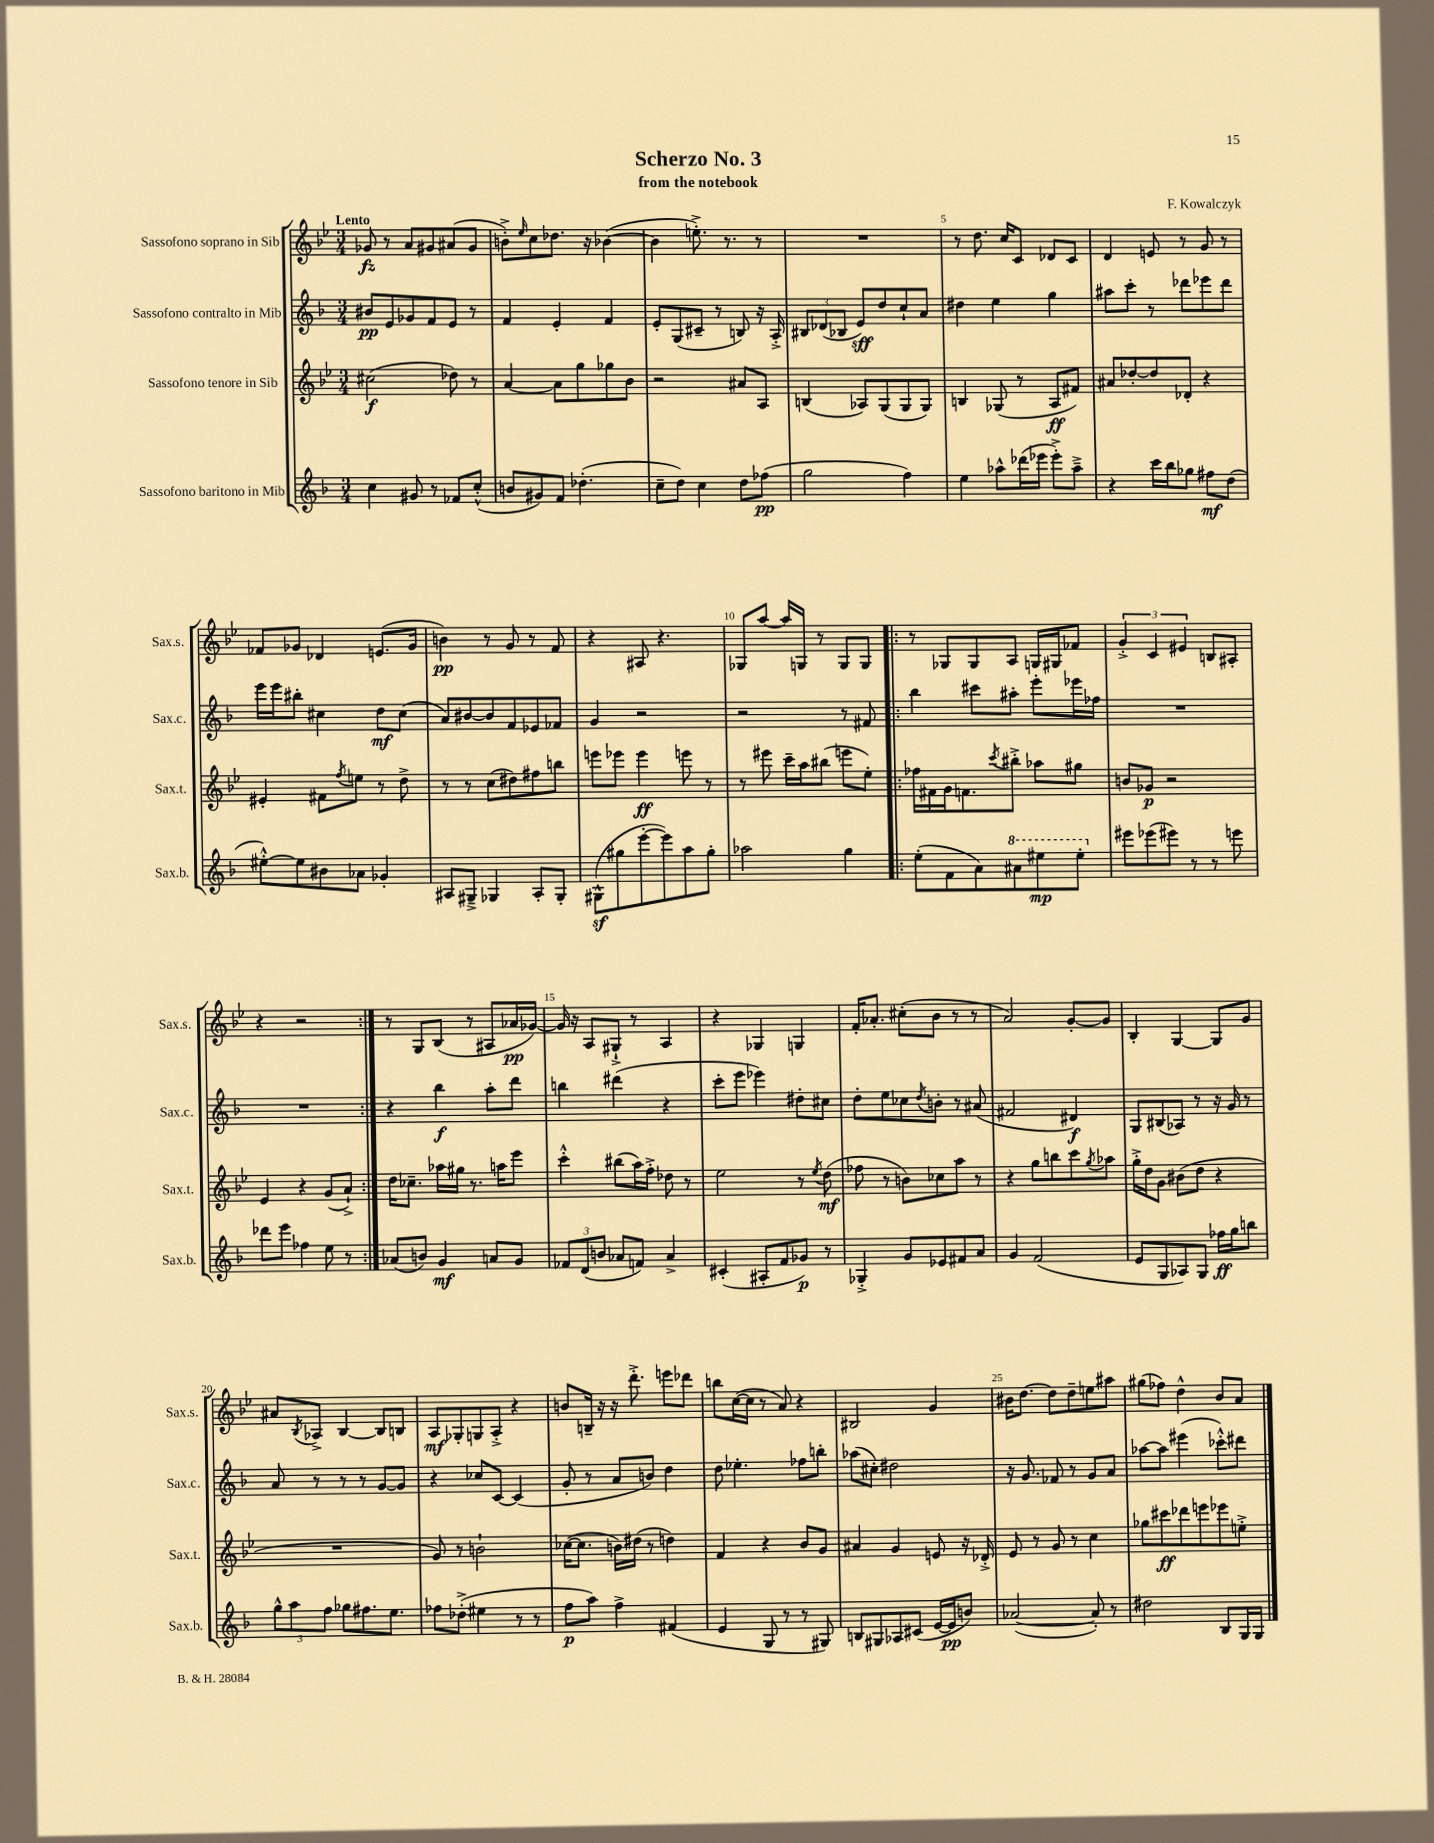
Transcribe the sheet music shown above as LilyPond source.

\header { title = "Scherzo No. 3" composer = "F. Kowalczyk" subtitle = "from the notebook" }
<<
\new StaffGroup <<
\new Staff = "s0" \with { instrumentName = "Sassofono soprano in Sib" shortInstrumentName = "Sax.s." } {
    \clef treble \key bes \major \numericTimeSignature \time 3/4 \tempo "Lento"
    ges'8\fz r8 a'8 gis'8 ais'8( gis'8 |
    b'8-.->) \grace { ees''16 } c''8 des''8. r16 bes'4~( |
    bes'4 e''8.-.->) r8. r8 |
    R2. |
    r8 d''8. c''16 c'8 des'8 c'8 |
    d'4 e'8 r8 g'8 r8 |
    fes'8 ges'8 des'4 e'8.( ges'16 |
    b'4\pp) r8 g'8 r8 f'8 |
    r4 ais8 r4. |
    ges8 a''8~ a''16 g16 r8 g8 g8 |
    \repeat volta 2 { r8 ges8 ges8 a8 g16 gis16 fes'8 |
    \tuplet 3/2 { g'4-.-> c'4 eis'4 } b8 ais8-. |
    r4 r2 | }
    r8 g8 bes8( r8 ais8 aes'16\pp ges'16~) |
    ges'16 r16 a8 gis8-!-> r8 a4 |
    r4 ges4 g4 |
    f'16-. aes'8.-. cis''8-.( bes'8 r8 r8 |
    a'2) g'8~-. g'8 |
    bes4-. g4~ g8 g'8 |
    ais'8 \acciaccatura { bes8 } aes8-> bes4~ bes8 b8 |
    a8\mf ges8-. g8 a8-.-> r4 |
    b'8 b16-- r16 r16 d'''8.-.-> e'''8 des'''8 |
    b''8 c''16~( c''16 r8 a'8) r4 |
    bis2 g'4 |
    bis'16 d''8.~ d''8 d''8-- e''8 ais''8 |
    gis''8( fes''8) d''4-^ bes'8 a'8 \bar "|." |
}
\new Staff = "s1" \with { instrumentName = "Sassofono contralto in Mib" shortInstrumentName = "Sax.c." } {
    \clef treble \key f \major \numericTimeSignature \time 3/4
    bis'8\pp e'8 ges'8 f'8 e'8 r8 |
    f'4 e'4-. f'4 |
    e'8-. g8( cis'8-- r8 b8) r16 a16-.-> |
    \tuplet 3/2 { bis8 des'8( bes8 } e'8\sff) d''8 c''8-! a'8 |
    dis''4 e''4 g''4 |
    ais''8 c'''8-. r8 des'''8 ees'''8 des'''8 |
    e'''16 e'''16 bis''8-. cis''4 d''8\mf cis''8( |
    a'8) bis'8~ bis'8 f'8 ees'8 fes'8 |
    g'4 r2 |
    r2 r8 fis'8 |
    \repeat volta 2 { bes''4 cis'''8 ais''8-. e'''8-. ees'''16 fes''16 |
    R2. |
    R2. | }
    r4 bes''4\f a''8-. d'''8 |
    b''4 dis'''4( r4 |
    c'''8-. e'''8 ees'''4) dis''8-. cis''8 |
    d''8-. e''8 ces''8 \acciaccatura { d''8 } b'8-. r8 ais'8( |
    fis'2 dis'4\f) |
    g8 bis8( aes8) r8 r16 g'16 r8 |
    a'8 r8 r8 r8 g'8~ g'8 |
    r4 ces''8 c'8~ c'4( |
    g'8-. r8 a'8 b'8) d''4 |
    d''8 ees''4.-. fes''8 b''8-. |
    aes''8( cis''8-.) dis''2 |
    r16 g'8. fes'8 r8 g'8 a'8 |
    aes''8~ aes''8 eis'''4( ces'''8-.-^) dis'''8 \bar "|." |
}
\new Staff = "s2" \with { instrumentName = "Sassofono tenore in Sib" shortInstrumentName = "Sax.t." } {
    \clef treble \key bes \major \numericTimeSignature \time 3/4
    cis''2\f( des''8) r8 |
    a'4~ a'8 g''8 ges''8 bes'8 |
    r2 ais'8 a8 |
    b4( aes8) g8( g8 g8) |
    b4 ges8( r8 a8\ff fis'8) |
    ais'8 des''8~-. des''8 des'8-. r4 |
    eis'4-. fis'8 \acciaccatura { f''8 } e''8 r8 d''8-> |
    r8 r8 c''8( dis''8) fis''8 b''8 |
    e'''8 ees'''8 ees'''4\ff e'''8 r8 |
    r8 eis'''8 c'''16-- a''16 bis''8( e'''8 ees''8-.) |
    \repeat volta 2 { fes''16 fis'16 g'16 f'8. \acciaccatura { c'''8 } bis''8-.-> aes''8 gis''8 |
    b'8 ges'8\p r2 |
    ees'4 r4 g'8( a'8-!->) | }
    d''16 ces''8.-- aes''16 gis''16 r8. a''16 ees'''8 |
    c'''4-.-^ bis''8( a''16) f''16-.-> des''8 r8 |
    ees''2 r8 \acciaccatura { ees''8 } d''8\mf( |
    fes''8 r8 b'8) ces''8 a''8 r8 |
    r4 g''8 b''8 c'''8 \acciaccatura { g''8 } aes''8 |
    g''16-.-> d''16 g'8 bis'8( d''8 r4 |
    R2. |
    g'8) r8 b'2-! |
    ces''16~( ces''8. b'16) dis''16( r8 d''4) |
    f'4 r4 bes'8 g'8 |
    ais'4 g'4 e'8 r16 des'16-.-> |
    ees'8 r8 g'8 r8 c''4 |
    ges''8 cis'''8\ff des'''8 e'''8 ees'''8 e''8-.-> \bar "|." |
}
\new Staff = "s3" \with { instrumentName = "Sassofono baritono in Mib" shortInstrumentName = "Sax.b." } {
    \clef treble \key f \major \numericTimeSignature \time 3/4
    c''4 gis'8 r8 fes'8 c''8-.-^( |
    b'8 gis'8) f'8 des''4.-.( |
    c''8-- d''8) c''4 d''8 fes''8\pp( |
    g''2 f''4) |
    e''4 aes''8-^ des'''16( ees'''16 ees'''8-.->) aes''8---> |
    r4 c'''16 bes''16 ges''8 fis''8\mf d''8( |
    eis''8~-.-^) eis''8 bis'8 aes'8 ges'4-. |
    ais8 gis8---> ges4 ais8-. ges8-. |
    gis8-^\sf( gis''8 e'''8~-. e'''8) a''8 gis''8-. |
    aes''2 g''4 |
    \repeat volta 2 { e''8-.( f'8 a'8) \ottava #1 ais''8 eis'''8\mp eis'''8-. \ottava #0 |
    eis'''8 ees'''8( eis'''8) r8 r8 e'''8 |
    des'''8 e'''8 fes''4 e''8 r8 | }
    aes'8( b'8) g'4\mf a'8 g'8 |
    \tuplet 3/2 { fes'8 d'8( b'8 } aes'8 f'8) aes'4-> |
    cis'4-.( ais8-. f'8 ges'8\p) r8 |
    ges4-.-> g'8 ees'8 fis'8 a'8 |
    g'4 f'2( |
    e'8 g8 aes8) g8 fes''16\ff g''16 b''8 |
    \tuplet 3/2 { g''8-^ a''8 f''8 } ges''8 fis''8. e''8. |
    fes''8 des''8-.->( eis''4 r8 r8 |
    f''8\p a''8) f''4-> fis'4( |
    e'4 g8 r8 r8 gis8) |
    b8 gis8 aes8 cis'8( e'16~ e'16\pp b'8) |
    aes'2~( aes'8-.) r8 |
    dis''2 bes8 g16 g16 \bar "|." |
}
>>
>>
\layout { \context { \Score \override BarNumber.break-visibility = ##(#f #t #t) barNumberVisibility = #(every-nth-bar-number-visible 5) } }
